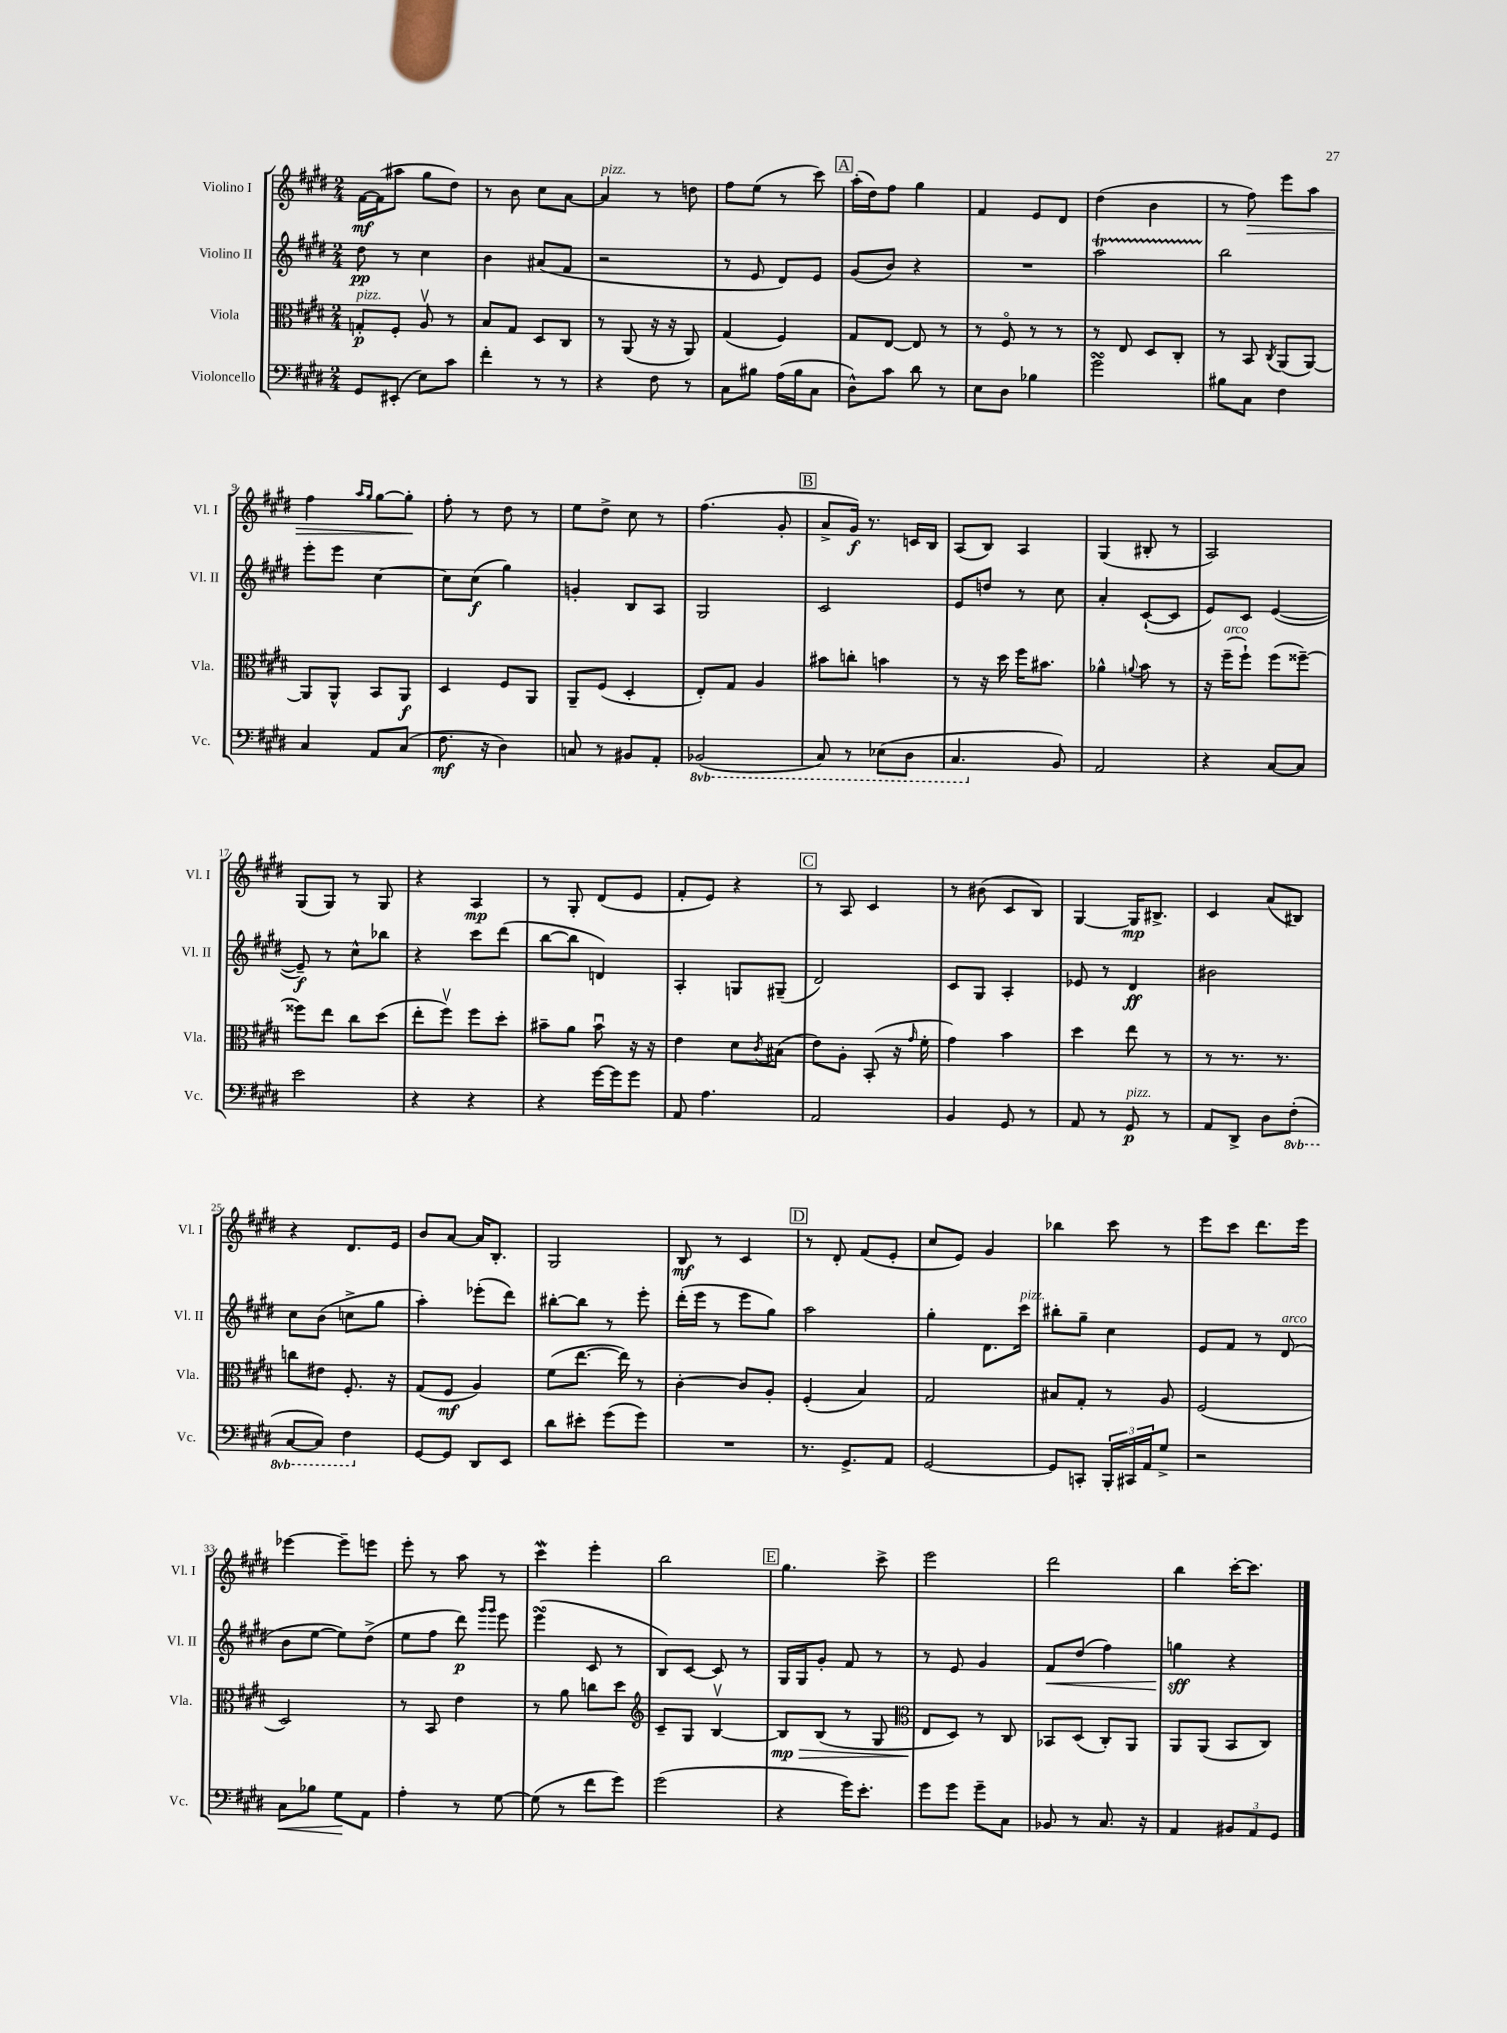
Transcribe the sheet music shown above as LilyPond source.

<<
\new StaffGroup <<
\new Staff = "s0" \with { instrumentName = "Violino I" shortInstrumentName = "Vl. I" } {
    \clef treble \key e \major \numericTimeSignature \time 2/4
    fis'16~\mf fis'16( ais''8 gis''8 dis''8) |
    r8 b'8 cis''8 a'8~ |
    a'4^\markup { \italic "pizz." } r8 d''8 |
    fis''8 e''8( r8 cis'''8) |
    \mark \markup { \box "A" } a''16-.( dis''16) fis''8 gis''4 |
    fis'4 e'8 dis'8 |
    dis''4( b'4 |
    r8 fis''8\>) e'''8 a''8 |
    fis''4 \grace { a''16 gis''16 } gis''8~ gis''8-.\! |
    fis''8-. r8 dis''8 r8 |
    e''8 dis''8-> cis''8 r8 |
    fis''4.( gis'8-. |
    \mark \markup { \box "B" } a'8-> gis'16\f) r8. c'16 b16 |
    a8( b8) a4 |
    gis4( bis8-. r8 |
    a2) |
    gis8( gis8) r8 gis8 |
    r4 a4\mp |
    r8 gis8-. dis'8( e'8 |
    fis'8-. e'8) r4 |
    \mark \markup { \box "C" } r8 a8 cis'4 |
    r8 bis'8( cis'8 b8) |
    gis4~ gis16\mp bis8.-> |
    cis'4 a'8( bis8) |
    r4 dis'8. e'16 |
    b'8 a'8~ a'16 b8.-. |
    gis2 |
    b8\mf r8 cis'4 |
    \mark \markup { \box "D" } r8 dis'8-. fis'8( e'8-. |
    cis''8 e'8) gis'4 |
    bes''4 cis'''8 r8 |
    e'''8 cis'''8 dis'''8. e'''16 |
    ees'''4~ ees'''8-- e'''8 |
    e'''8-. r8 a''8 r8 |
    cis'''4\mordent e'''4-. |
    b''2 |
    \mark \markup { \box "E" } gis''4. cis'''8-> |
    e'''2 |
    dis'''2 |
    b''4 cis'''16~-. cis'''8. \bar "|." |
}
\new Staff = "s1" \with { instrumentName = "Violino II" shortInstrumentName = "Vl. II" } {
    \clef treble \key e \major \numericTimeSignature \time 2/4
    dis''8\pp r8 cis''4 |
    b'4 ais'8( fis'8 |
    r2 |
    r8 e'8 dis'8) e'8 |
    \mark \markup { \box "A" } gis'8( b'8) r4 |
    R2 |
    a''2\startTrillSpan |
    b''2\stopTrillSpan |
    e'''8-. e'''8 cis''4~ |
    cis''8 cis''8\f( gis''4) |
    g'4-. b8 a8 |
    gis2 |
    \mark \markup { \box "B" } cis'2 |
    e'8 d''8 r8 cis''8 |
    a'4-. cis'8~-!( cis'8 |
    e'8) cis'8 e'4~( |
    e'8--\f) r8 cis''8-^ bes''8 |
    r4 cis'''8 dis'''8( |
    b''8~ b''8 d'4) |
    a4-. g8 gis8--( |
    \mark \markup { \box "C" } dis'2) |
    cis'8 gis8 a4-. |
    ees'8 r8 dis'4\ff |
    bis'2 |
    cis''8 b'8( c''8-> gis''8 |
    a''4-.) ees'''8-.( dis'''8) |
    bis''8~-. bis''8 r8 e'''8-. |
    dis'''16-.( e'''16 r8 e'''8 gis''8) |
    \mark \markup { \box "D" } a''2 |
    gis''4-. dis'8. cis'''16^\markup { \italic "pizz." } |
    bis''8-. gis''8-- cis''4 |
    e'8 fis'8 r8 dis'8^\markup { \italic "arco" }( |
    b'8 e''8~ e''8) dis''8->( |
    e''8 fis''8 dis'''8\p) \grace { gis'''16 gis'''16 } e'''8 |
    e'''4\turn( cis'8 r8 |
    b8) cis'8~ cis'8 r8 |
    \mark \markup { \box "E" } gis16 gis16 gis'8-. fis'8 r8 |
    r8 e'8 gis'4 |
    fis'8\< dis''8( fis''4) |
    g''4\sff\! r4 \bar "|." |
}
\new Staff = "s2" \with { instrumentName = "Viola" shortInstrumentName = "Vla." } {
    \clef alto \key e \major \numericTimeSignature \time 2/4
    g8-.\p^\markup { \italic "pizz." } fis8-. a8\upbow r8 |
    b8 gis8 dis8 cis8 |
    r8 a,8( r16 r16 a,8) |
    gis4( fis4) |
    \mark \markup { \box "A" } gis8 e8~ e8 r8 |
    r8 fis8\flageolet r8 r8 |
    r8 e8 dis8 cis8-. |
    r8 b,8 \acciaccatura { cis8 } a,8( a,8~) |
    a,8 a,8-^ b,8 a,8\f |
    dis4 fis8 a,8 |
    a,8-- fis8( dis4-. |
    e8-.) gis8 a4 |
    \mark \markup { \box "B" } bis'8 c''8-. b'4 |
    r8 r16 dis''16 fis''16 bis'8. |
    aes'4-^ \appoggiatura { a'8 } b'8 r8 |
    r16 fis''16--^\markup { \italic "arco" }( fis''8-!) fis''8( fisis''8~--) |
    fisis''8 e''8 cis''8 dis''8( |
    e''8-. fis''8\upbow) fis''8 dis''8-. |
    bis'8-- a'8 bis'8\downbow r16 r16 |
    e'4 dis'8 \acciaccatura { cis'8 } bis8( |
    \mark \markup { \box "C" } e'8) a8-. b,8-.( r16 \grace { gis'16 } fis'16-. |
    gis'4) b'4 |
    dis''4 e''8 r8 |
    r8 r8. r8. |
    c''8 eis'8 fis8.-. r16 |
    gis8( fis8\mf a4) |
    fis'8( e''8.~ e''16) r8 |
    cis'4~-. cis'8 a8-. |
    \mark \markup { \box "D" } fis4-.( b4) |
    gis2 |
    bis8 gis8-. r8 a8 |
    fis2( |
    dis2) |
    r8 b,8 e'4 |
    r8 a'8 c''8 dis''8 |
    \clef treble cis'8-- gis8 b4~\upbow |
    \mark \markup { \box "E" } b8\mp\> b8( r8 gis8 |
    \clef alto e8\! dis8) r8 cis8 |
    bes,8 dis8( cis8-.) a,8 |
    a,8 a,8( b,8 cis8) \bar "|." |
}
\new Staff = "s3" \with { instrumentName = "Violoncello" shortInstrumentName = "Vc." } {
    \clef bass \key e \major \numericTimeSignature \time 2/4 \set Staff.ottavationMarkups = #ottavation-simple-ordinals
    gis,8 eis,8-.( e8) cis'8 |
    fis'4-. r8 r8 |
    r4 fis8 r8 |
    cis8 bis8 a16( bis16 cis8 |
    \mark \markup { \box "A" } dis8-^) cis'8 dis'8 r8 |
    e8 dis8 bes4 |
    gis'2\turn |
    bis8 cis8 fis4 |
    cis4 a,8 cis8( |
    fis8.\mf r16 dis4) |
    c8 r8 bis,8 a,8-. |
    \ottava #-1 bes,,2( |
    \mark \markup { \box "B" } cis,8) r8 ees,8( dis,8 |
    cis,4. \ottava #0 b,8) |
    a,2 |
    r4 cis8~ cis8 |
    e'2 |
    r4 r4 |
    r4 gis'16~ gis'16 gis'8 |
    a,8 a4. |
    \mark \markup { \box "C" } a,2 |
    b,4 gis,8 r8 |
    a,8 r8 gis,8\p^\markup { \italic "pizz." } r8 |
    a,8 dis,8-> dis8 \ottava #-1 fis,8-.( |
    cis,8~ cis,8) fis,4 \ottava #0 |
    gis,8~ gis,8 dis,8 e,8 |
    dis'8 eis'8-. gis'8( gis'8) |
    R2 |
    \mark \markup { \box "D" } r8. gis,8.-> a,8 |
    gis,2~ |
    gis,8 c,8-. \tuplet 3/2 { b,,16-. cis,16 a,16 } gis8-> |
    r2 |
    cis8\< bes8 gis8\! a,8 |
    a4-. r8 gis8~ |
    gis8( r8 fis'8 gis'8) |
    gis'2( |
    \mark \markup { \box "E" } r4 gis'16) e'8.-. |
    gis'8 gis'8 gis'8-- cis8 |
    bes,8 r8 cis8. r16 |
    a,4 \tuplet 3/2 { bis,8 a,8 gis,8 } \bar "|." |
}
>>
>>
